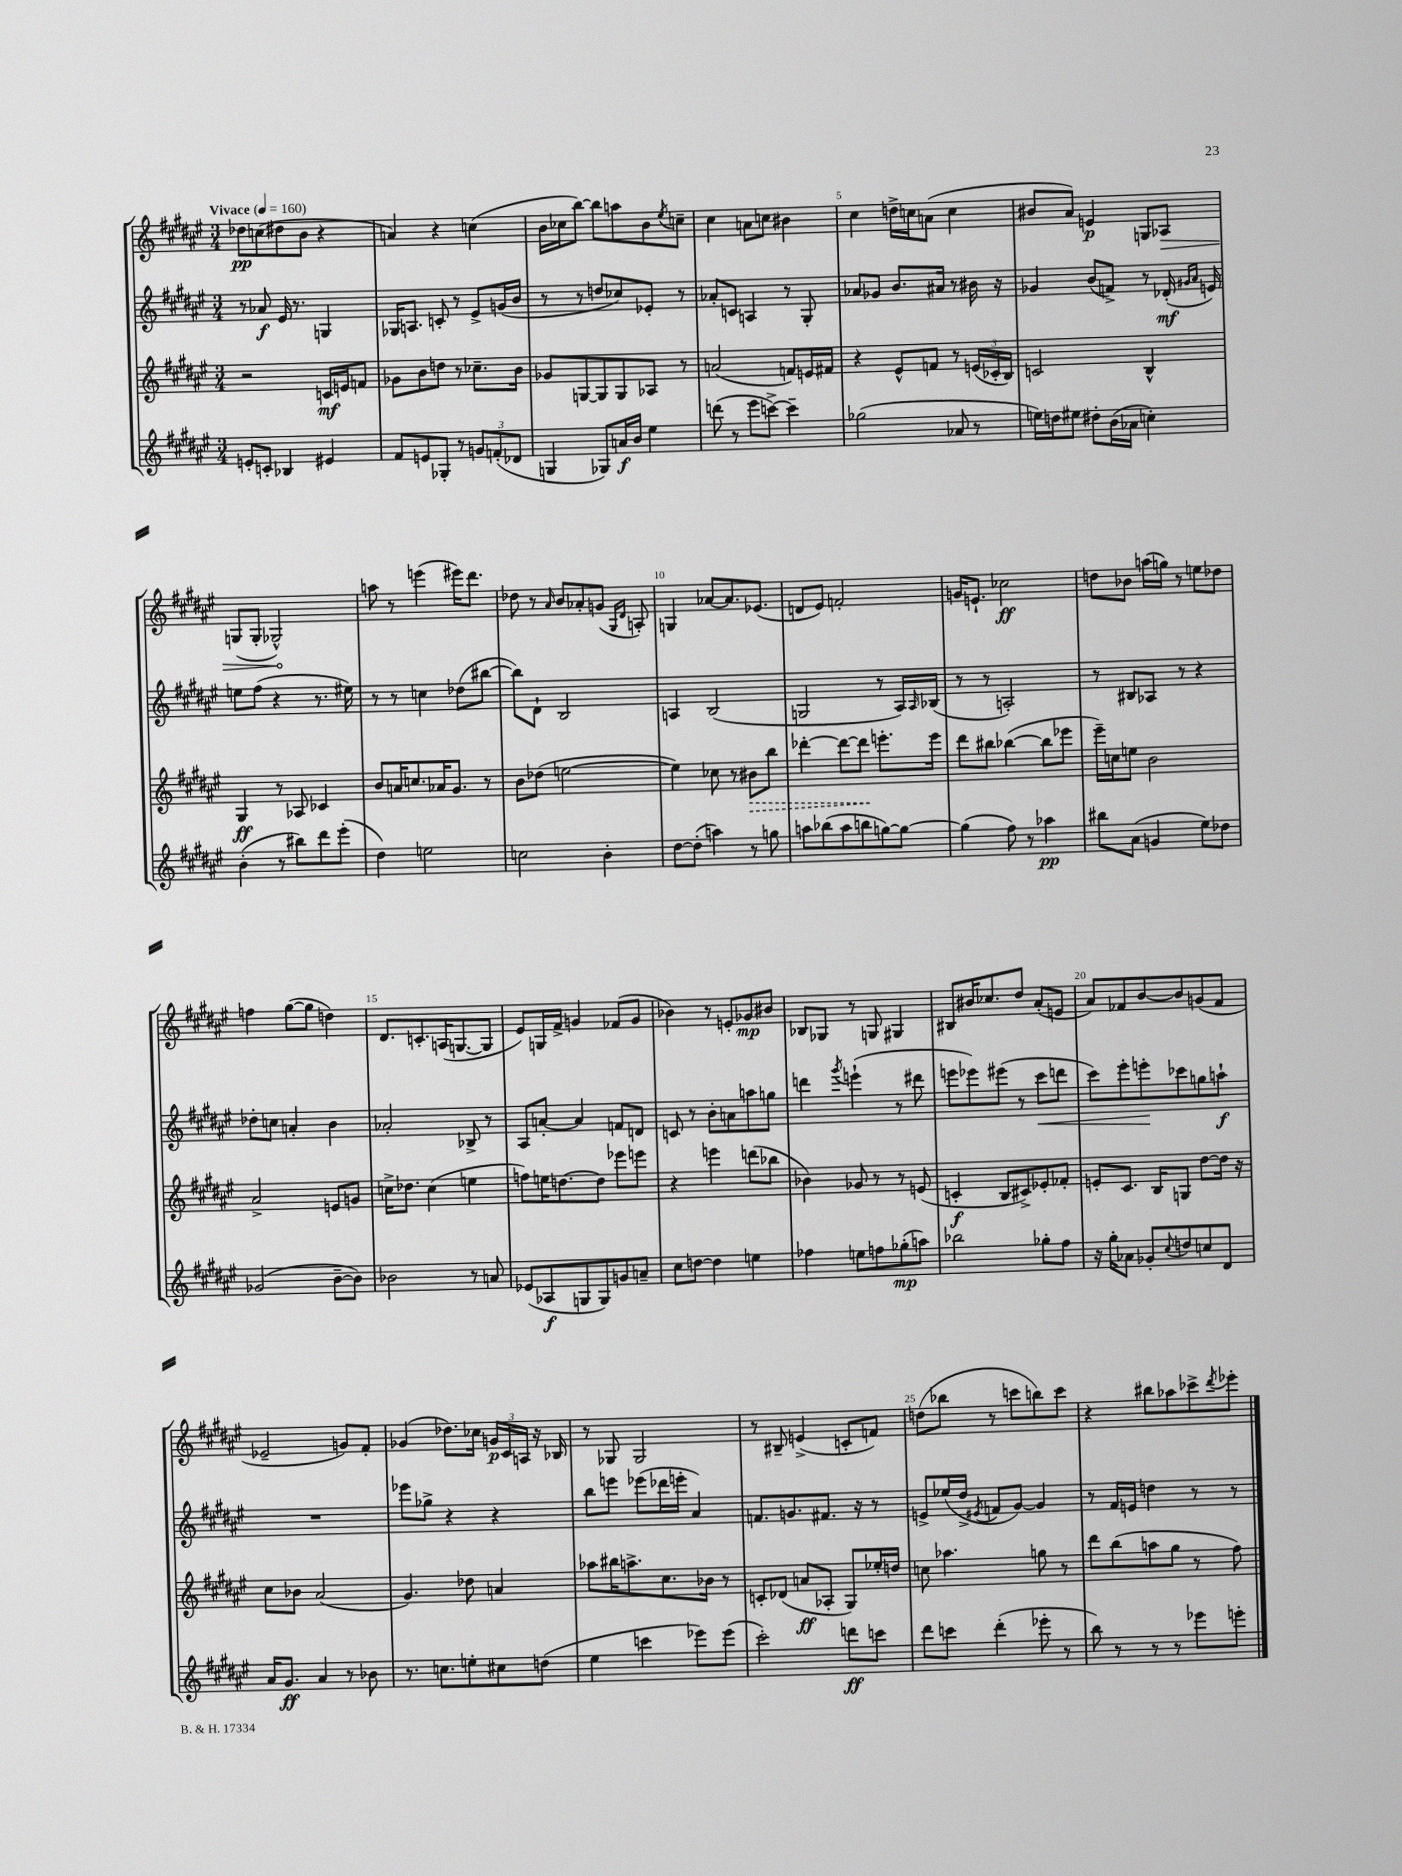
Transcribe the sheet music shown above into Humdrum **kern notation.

**kern	**kern	**kern	**kern
*staff4	*staff3	*staff2	*staff1
*clefG2	*clefG2	*clefG2	*clefG2
*k[f#c#g#d#a#e#]	*k[f#c#g#d#a#e#]	*k[f#c#g#d#a#e#]	*k[f#c#g#d#a#e#]
*M3/4	*M3/4	*M3/4	*M3/4
*MM160	*MM160	*MM160	*MM160
8e'/L	2r	8r	8dd-\L
8c'/J	.	8a-/	(8cc\
4B-/	.	16e#/	8dd#\
.	.	8.r	.
.	.	.	8b\J
4e#/	16c/LL	4G/	4r
.	16e/J	.	.
.	8f/J	.	.
=	=	=	=
8f#/L	8g-\L	16G-/LK	4a/)
.	.	8.A/J	.
8e/	8b\	.	.
8G-'/J	8dd\J	8c'/	4r
8r	8r	8r	.
12g/L	8.cc-~\L	8e#^/L	(4cc\
(12f'/	.	.	.
.	.	(16g/L	.
12d-/J	.	.	.
.	16b\Jk	16b/JJ	.
=	=	=	=
4G/	8g-/L	8r	16b\LL
.	.	.	16cc-\J
.	[8G/	8r	[8bb\J)
8G-/L)	8G/]	8dd/L	8bb\]L
16a/L	8G/	8cc-/)	8aa\
16b/JJ	.	.	.
4ee#\	8A-/J	8e-'/J	8b\
.	.	.	8qee#/
.	8r	8r	8cc~\J
=	=	=	=
(8ddd\	(2a/	8a-'/L	4cc#\
8r	.	8c/J	.
8eee#\L	.	4A/	8a\L
[8ccc^\J)	.	.	8cc\J
4ccc~\]	8f/L)	8r	4b#\
.	16e/L	8G#'/	.
.	16f#/JJ	.	.
=	=	=	=
(2gg-\	4r	8a-/L	4cc#\
.	.	8g-/J	.
.	8e#^^/L	8.b/L	16dd^\LL
.	.	.	16cc\J
.	8f/J	.	(8a\J
.	.	16a#/Jk	.
8a-/	8r	8r	4cc\
8r	(24e/LL	16b#\	.
.	24c-'/	.	.
.	.	16r	.
.	24B/JJ)	.	.
=	=	=	=
16ee\LL)	2c/	4g-/	8b#/L
16dd\J	.	.	.
8ee#\J	.	.	8a#/J)
8dd#'\L	.	(8b/L	4e/
(16b\L	.	8f^/J)	.
16a-\JJ	.	.	.
4cc'\)	4B^^/	8r	8G/L
.	.	(16d-'/	8A-/J
.	.	16qqg#/LL	.
.	.	16qqa#/JJ	.
.	.	16e/)	.
=	=	=	=
(4b'\	4G#/	8ee\L	(8G/L
.	.	(8ff#\J	8G'/J
8r	8r	4r	2G-^^/)
8bb#\L)	8A-/	.	.
8ddd#\	4c-/	8.r	.
(8eee#'\J	.	.	.
.	.	16ee#\)	.
=	=	=	=
4dd#\)	8b/L	8r	8aa\
.	16a/K	8r	8r
.	8.cc/	.	.
2ee\	.	4cc\	(4eee\
.	16a-/K	.	.
.	8.g#/J	.	.
.	.	(8dd-\L	16eee#\LK)
.	.	.	8.ddd#\J
.	8r	[8bb#\J	.
=	=	=	=
2cc\	8b\L	8bb#\]L)	8dd-\
.	(8dd-\J	8d#`\J	8r
.	.	.	16qqa#/
.	[2ee\	2B/	8b/L
.	.	.	8a-'/
4b'\	.	.	(8g/J
.	.	.	16qqG#/LL
.	.	.	16qqd#/JJ
.	.	.	8A'/)
=	=	=	=
[8dd#\L	4ee\])	4A/	4G/
(8dd#'\]J	.	.	.
4aa\)	8cc-\	(2B/	[8a-/L
.	8r	.	8.a-/]
8r	8b#\L	.	.
.	.	.	(8.e-/J
8gg\	8bb\J	.	.
=	=	=	=
8aa\L	[4ddd-'\	2G/	8d/L
(8bb-\	.	.	8e#/J)
8aa\	8ddd-\_L	.	2f'/
8bb\	8ddd-\]J	.	.
[8gg\)	8.eee'\L	8r	.
8gg\_J	.	16A#/LL)	.
.	.	16qqA#/	.
.	16eee\Jk	(16B-/JJ	.
=	=	=	=
(4gg\]	8ddd#\L	8r	16g/LK
.	.	.	8.e`/J
.	8bb#\J	8r	.
8ff#\)	([4bb-\	2A'/)	2cc-\
8r	.	.	.
4aa-\	8bb-\]L	.	.
.	8eee-\J	.	.
=	=	=	=
8bb#\L	16eee#~\LL)	8r	8dd\L
.	16cc\J	.	.
(8a#\J	8ee\J	8B#/L	8b-\J
4g/	2b\	8A-/J	(16aa\LL
.	.	.	16gg\JJ)
.	.	8r	8r
8ee#\L)	.	4r	8ee\L
8dd-\J	.	.	8dd-\J
=	=	=	=
(2g-/	2a#^/	8dd-'\L	4ff\
.	.	8cc\J	.
.	.	4a'/	([8gg#\L
.	.	.	8gg#\]J
[8b~\L	8e/L	4b\	4dd\)
8b\]J)	8g/J	.	.
=	=	=	=
2b-\	16cc^\LK	2a-'/	8.d#/L
.	8.dd-\J	.	.
.	.	.	8.c'/
.	(4cc\	.	.
.	.	.	(16A/K
.	.	.	[8.G/
8r	4ee\	8B-^/	.
8a/	.	8r	8G/]J
=	=	=	=
(8e-/L	8ff\L)	8A#/L	8e#/L)
8A-/	16ee\K	[8a'/J	16G/L
.	[8.dd\	.	16f#^/JJ
8G/	.	4a/]	4g/
8G/)	8dd\]J	.	.
8g/	8eee-\L	8f/L	(8f-/L
8a~/J	8eee\J	8d/J	8g/J
=	=	=	=
8cc#\L	4r	8c/	4b-\)
[8dd\J	.	8r	.
4dd\]	4eee\	8b'\L	8r
.	.	8a\	8e'/L
4ee\	(8ddd\L	8aa\	8g-/
.	8bb-\J	8gg\J	8b#/J
=	=	=	=
4ff-\	4b-\)	4ddd\	8B-/L
.	.	.	8G-/J
.	.	8qggg#/	.
8ee\L	8g-/	(4eee`\	8r
8ff\	8r	.	8G/
(8gg-'\	8r	8r	4G#/
8aa\J)	(8e/	8ddd#\	.
=	=	=	=
2bb-\	4c'/	8eee\L	8B#/L
.	.	8eee-\)	16b#/K
.	.	.	8.cc-/
.	8B/L	(8eee#\J	.
.	8c#^/)	8r	8dd#/J
8gg-'\L	8e-'/	8ccc#\L	(8a#'/L
8ff#\J	8f-'/J	8ddd\J	8e/J
=	=	=	=
16r	8e'/L	8ccc#\L)	8a#/L)
16gg#'\LK	.	.	.
8a-\J	8.c#/J	8eee#'\	8f-/
8g-'/L	.	8eee'\	[8b/
.	16B/LK	.	.
8qqcc#/	.	.	.
8dd/	8G/J	8ccc-\	8b/]
8cc/	[8dd#\L	8gg\	(8g/
8d#/J	16dd#\]Jk	8aa`\J	8f-/J
.	16r	.	.
=	=	=	=
16a#/LK	8cc#\L	2.r	2e-~/
8.g#/J	.	.	.
.	8b-\J	.	.
4a#/	(2a#/	.	.
8r	.	.	8g/L)
8b-\	.	.	8f#'/J
=	=	=	=
8.r	4.g#/)	8eee-\L	(4g-/
.	.	8gg-^\J	.
8.cc\L	.	.	.
.	.	4r	8.dd-\L)
8ee'\	8dd-\	.	.
.	.	.	16cc-\Jk
8cc#\	4a/	4r	24g/LL
.	.	.	24c#/
.	.	.	24A/JJ
(8dd\J	.	.	16r
.	.	.	16B-/
=	=	=	=
4ee#\	8aa-\L	8bb\L	8r
.	16bb#\K	8eee\J	8G-/
.	8.aa^\	.	.
4ccc\	.	(8eee-\L	2G-/
.	8.cc#\	16ddd-\L	.
.	.	16eee'\JJ	.
8eee-\L)	.	4a#/)	.
.	16b-\Jk	.	.
(8eee-\J	8r	.	.
=	=	=	=
2ccc#'\)	8c'/L	8.f/L	8r
.	(8d-/J	.	8B#~/
.	.	8.g/	.
.	8a/L	.	(4e^/
.	8A-'/J	8.f#/J	.
8ddd\L	8G#/L)	.	8c'/L
.	.	16r	.
8ccc\J	16ee-'/L	8r	8f/J)
.	16dd/JJ	.	.
=	=	=	=
8ddd#\L	8cc\	8e^/L	(8dd\L
8ccc\J	4.aa-\	(16ee-/L	8bb-\J
.	.	16dd#^/JJ	.
.	.	8qe#/	.
(4ddd#'\	.	8f/L	8r
.	.	[8g#/J)	8ccc\L
8eee-'\	8gg\	4g#/]	8bb\)
8r	8r	.	8ccc\J
=	=	=	=
8bb\)	8ddd#\L	8r	4r
8r	(8bb\	16f#/LL	.
.	.	16e/JJ	.
8r	8aa\	4dd\	8bb#\L
8r	8gg#\J	.	8aa-\
8eee-\L	8r	8r	8ccc-^\
.	.	.	8qddd#/
8eee'\J	8ff#\)	8r	8eee-'\J
==	==	==	==
*-	*-	*-	*-
